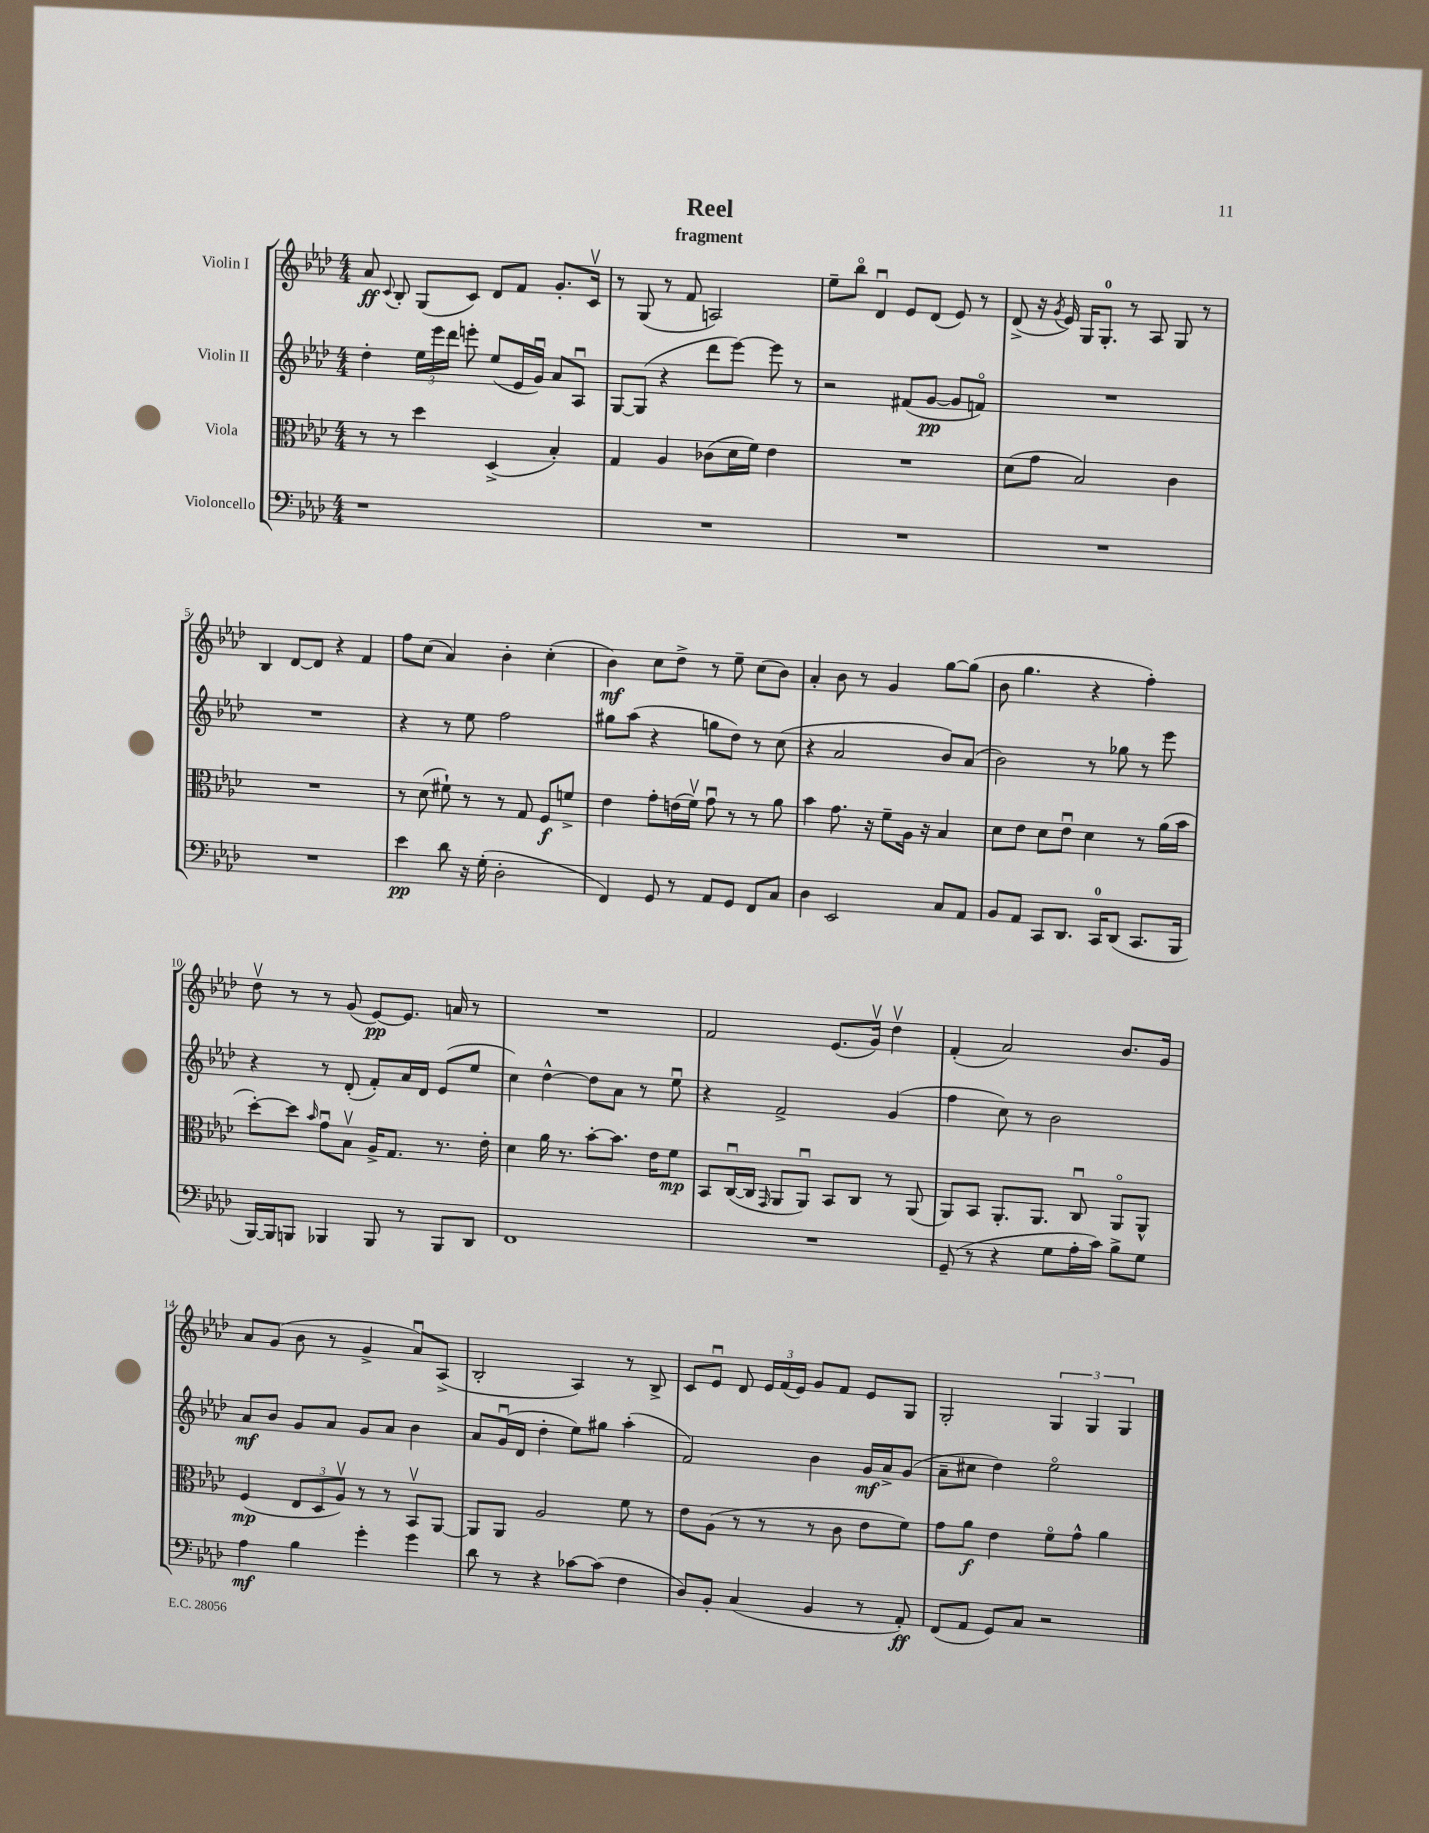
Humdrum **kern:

**kern	**dynam	**kern	**dynam	**kern	**dynam	**kern	**dynam
*part4	*part4	*part3	*part3	*part2	*part2	*part1	*part1
*staff4	*staff4	*staff3	*staff3	*staff2	*staff2	*staff1	*staff1
*I"Violoncello	*	*I"Viola	*	*I"Violin II	*	*I"Violin I	*
*clefF4	*	*clefC3	*	*clefG2	*	*clefG2	*
*k[b-e-a-d-]	*	*k[b-e-a-d-]	*	*k[b-e-a-d-]	*	*k[b-e-a-d-]	*
*M4/4	*	*M4/4	*	*M4/4	*	*M4/4	*
=1	=1	=1	=1	=1	=1	=1	=1
1r	.	8r	.	4dd-'\	.	8a-/	ff
.	.	.	.	.	.	8qqc/	.
.	.	8r	.	.	.	8B-'/	.
.	.	4dd-\	.	24ee-\LL	.	(8G/L	.
.	.	.	.	24eee-\	.	.	.
.	.	.	.	24ddd-\JJ	.	.	.
.	.	.	.	8eeen'\	.	8c/J)	.
.	.	(4D-^/	.	(8ee-/L	.	8d-/L	.
.	.	.	.	16e-/L	.	8f/J	.
.	.	.	.	16gu/JJ)	.	.	.
.	.	4B-'/)	.	8a-/L	.	8.g'/L	.
.	.	.	.	8A-u/J	.	.	.
.	.	.	.	.	.	16cv/Jk	.
=2	=2	=2	=2	=2	=2	=2	=2
1r	.	4G/	.	[8G/L	.	8r	.
.	.	.	.	(8G/J]	.	(8G/	.
.	.	4A-/	.	4r	.	8r	.
.	.	.	.	.	.	8f/	.
.	.	(8c-X\L	.	8ddd-\L	.	2An/)	.
.	.	16d-\L	.	[8eee-\J)	.	.	.
.	.	16f\JJ)	.	.	.	.	.
.	.	4e-\	.	8eee-\]	.	.	.
.	.	.	.	8r	.	.	.
=3	=3	=3	=3	=3	=3	=3	=3
1r	.	1r	.	2r	.	8ee-~\L	.
.	.	.	.	.	.	8bb-\J	.
.	.	.	.	.	.	4d-u/	.
.	.	.	.	(8f#X/L	.	8e-/L	.
.	.	.	.	[8g/J	pp	(8d-/J	.
.	.	.	.	8g/L]	.	8e-/)	.
.	.	.	.	8fn/J)	.	8r	.
=4	=4	=4	=4	=4	=4	=4	=4
1r	.	(8d-\L	.	1r	.	(8d-^/	.
.	.	8g\J	.	.	.	16r	.
.	.	.	.	.	.	8qg/	.
.	.	.	.	.	.	16e-/)	.
.	.	2B-/)	.	.	.	16G/KL	.
.	.	.	.	.	.	8.G'/J	.
.	.	.	.	.	.	8r	.
.	.	.	.	.	.	8A-/	.
.	.	4c\	.	.	.	8G/	.
.	.	.	.	.	.	8r	.
!!LO:LB:g=z
=5	=5	=5	=5	=5	=5	=5	=5
1r	.	1r	.	1r	.	4B-/	.
.	.	.	.	.	.	[8d-/L	.
.	.	.	.	.	.	8d-/J]	.
.	.	.	.	.	.	4r	.
.	.	.	.	.	.	4f/	.
=6	=6	=6	=6	=6	=6	=6	=6
4e-\	pp	8r	.	4r	.	8ff\L	.
.	.	(8d-\	.	.	.	(8cc\J	.
8d-\	.	8f#X`\)	.	8r	.	4a-/)	.
16r	.	8r	.	8ee-\	.	.	.
(16G'\	.	.	.	.	.	.	.
2D-'\	.	8r	.	2ff\	.	4b-'\	.
.	.	8G/	.	.	.	.	.
.	.	8F/L	f	.	.	(4cc'\	.
.	.	8fn^/J	.	.	.	.	.
=7	=7	=7	=7	=7	=7	=7	=7
4FF/)	.	4e-\	.	8gg#X\L	.	4b-\)	mf
.	.	.	.	(8aa-\J	.	.	.
8GG/	.	8g'\L	.	4r	.	8cc\L	.
8r	.	(16en\L	.	.	.	8dd-^\J	.
.	.	16fv\JJ)	.	.	.	.	.
8AA-/L	.	8gu\	.	8ggn\L	.	8r	.
8GG/J	.	8r	.	8dd-\J)	.	8ee-~\	.
8FF/L	.	8r	.	8r	.	(8cc\L	.
8C/J	.	8a-\	.	(8cc\	.	8b-\J)	.
=8	=8	=8	=8	=8	=8	=8	=8
4D-\	.	4b-\	.	4r	.	4a-'/	.
2EE-/	.	8.g\	.	2a-/	.	8b-\	.
.	.	.	.	.	.	8r	.
.	.	16r	.	.	.	.	.
.	.	8f~\L	.	.	.	4g/	.
.	.	16A-\Jk	.	.	.	.	.
.	.	16r	.	.	.	.	.
8C/L	.	4B-/	.	8b-/L)	.	[8gg\L	.
8AA-/J	.	.	.	(8a-/J	.	(8gg\J]	.
=9	=9	=9	=9	=9	=9	=9	=9
8BB-/L	.	8d-\L	.	2b-\)	.	8b-\	.
8AA-/J	.	8e-\J	.	.	.	4.gg\	.
8CC/L	.	8d-\L	.	.	.	.	.
8.DD-/J	.	8e-u\J	.	.	.	.	.
.	.	4d-\	.	8r	.	4r	.
16CC/KL	.	.	.	.	.	.	.
(8DD-/J	.	.	.	8gg-X\	.	.	.
8.CC/L	.	8r	.	8r	.	4ff'\)	.
.	.	(16a-\LL	.	8eee-\	.	.	.
16BBB-/Jk	.	16b-\JJ	.	.	.	.	.
!!LO:LB:g=z
=10	=10	=10	=10	=10	=10	=10	=10
[16BBB-/LL)	.	[8dd-'\L)	.	4r	.	8dd-v\	.
16BBB-/J]	.	.	.	.	.	.	.
8BBBn/J	.	8dd-\J]	.	.	.	8r	.
.	.	16qqb-/	.	.	.	.	.
4BBB-X/	.	8gu\L	.	8r	.	8r	.
.	.	8B-v\J	.	(8d-'/	.	(8g/	.
8BBB-/	.	16A-^/KL	.	8f'/L)	.	[8e-/L)	pp
.	.	8.G/J	.	.	.	.	.
8r	.	.	.	16a-/L	.	8.e-/J]	.
.	.	.	.	16d-/JJ	.	.	.
8BBB-/L	.	8.r	.	(8e-/L	.	.	.
.	.	.	.	.	.	16an/	.
8DD-/J	.	.	.	8ee-/J	.	8r	.
.	.	16e-'\	.	.	.	.	.
=11	=11	=11	=11	=11	=11	=11	=11
1FF	.	4d-\	.	4cc\)	.	1r	.
.	.	16a-\	.	[4dd-^^\	.	.	.
.	.	8.r	.	.	.	.	.
.	.	[8b-'\L	.	8dd-\L]	.	.	.
.	.	8.b-\J]	.	8a-\J	.	.	.
.	.	.	.	8r	.	.	.
.	.	16e-\KL	.	.	.	.	.
.	.	8f\J	mp	8ee-u\	.	.	.
=12	=12	=12	=12	=12	=12	=12	=12
1r	.	8BB-/L	.	4r	.	2f/	.
.	.	([16Cu/L	.	.	.	.	.
.	.	16C/JJ]	.	.	.	.	.
.	.	16qqGG/	.	.	.	.	.
.	.	8AA-/L	.	2f^/	.	.	.
.	.	8AA-u/J)	.	.	.	.	.
.	.	8BB-/L	.	.	.	(8.e-/L	.
.	.	8C/J	.	.	.	.	.
.	.	.	.	.	.	16gv/Jk)	.
.	.	8r	.	(4g/	.	4dd-v\	.
.	.	(8AA-/	.	.	.	.	.
=13	=13	=13	=13	=13	=13	=13	=13
(8GG~/	.	8AA-/L)	.	4ff\	.	(4f'/	.
8r	.	8BB-/J	.	.	.	.	.
4r	.	8.AA-'/L	.	8cc\)	.	2a-/)	.
.	.	.	.	8r	.	.	.
.	.	8.AA-/J	.	.	.	.	.
8G\L	.	.	.	2b-\	.	.	.
16A-'\L	.	8Cu/	.	.	.	.	.
16c\JJ)	.	.	.	.	.	.	.
8B-^\L	.	8AA-/L	.	.	.	8.b-/L	.
8G\J	.	8AA-^^/J	.	.	.	.	.
.	.	.	.	.	.	16g/Jk	.
!!LO:LB:g=z
=14	=14	=14	=14	=14	=14	=14	=14
4A-\	mf	(4F/	mp	8a-/L	mf	8a-/L	.
.	.	.	.	8b-/J	.	(8g/J	.
4B-\	.	12E-/L	.	8g/L	.	8b-\	.
.	.	12D-/	.	.	.	.	.
.	.	.	.	8a-/J	.	8r	.
.	.	12A-v/J)	.	.	.	.	.
4g'\	.	8r	.	8g/L	.	4g^/	.
.	.	8r	.	8a-/J	.	.	.
4g\	.	8BB-v/L	.	4b-\	.	8a-u/L)	.
.	.	[8AA-/J	.	.	.	(8A-^/J	.
=15	=15	=15	=15	=15	=15	=15	=15
8d-\	.	8AA-/L]	.	8a-/L	.	2B-'/	.
8r	.	8AA-/J	.	(16gu/L	.	.	.
.	.	.	.	16d-/JJ	.	.	.
4r	.	2A-/	.	4dd-'\	.	.	.
[8c-X\L	.	.	.	8ee-\L)	.	4A-/)	.
(8c-\J]	.	.	.	8gg#X\J	.	.	.
4F\	.	8f\	.	(4aa-'\	.	8r	.
.	.	8r	.	.	.	8B-^/	.
=16	=16	=16	=16	=16	=16	=16	=16
8D-/L)	.	8e-\L	.	2f/)	.	8c/L	.
8BB-'/J	.	(8A-\J	.	.	.	8e-u/J	.
(4C/	.	8r	.	.	.	8d-/	.
.	.	8r	.	.	.	24e-/LL	.
.	.	.	.	.	.	(24f/	.
.	.	.	.	.	.	24e-/JJ)	.
4BB-/	.	8r	.	4b-\	.	8g/L	.
.	.	8c\	.	.	.	8f/J	.
8r	.	8e-\L	.	16g/LL	mf	8e-/L	.
.	.	.	.	16a-^/J	.	.	.
8AA-'/)	ff	8f\J)	.	(8g/J	.	8G/J	.
=17	=17	=17	=17	=17	=17	=17	=17
(8FF/L	.	8g\L	.	8a-~\L	.	2G'/	.
8AA-/J	.	8a-\J	f	8cc#X\J	.	.	.
8GG/L)	.	4e-\	.	4dd-\)	.	.	.
8C/J	.	.	.	.	.	.	.
2r	.	8f\L	.	2ee-\	.	6G/	.
.	.	8g^^\J	.	.	.	.	.
.	.	.	.	.	.	6G/	.
.	.	4a-\	.	.	.	.	.
.	.	.	.	.	.	6G/	.
==	==	==	==	==	==	==	==
*-	*-	*-	*-	*-	*-	*-	*-
